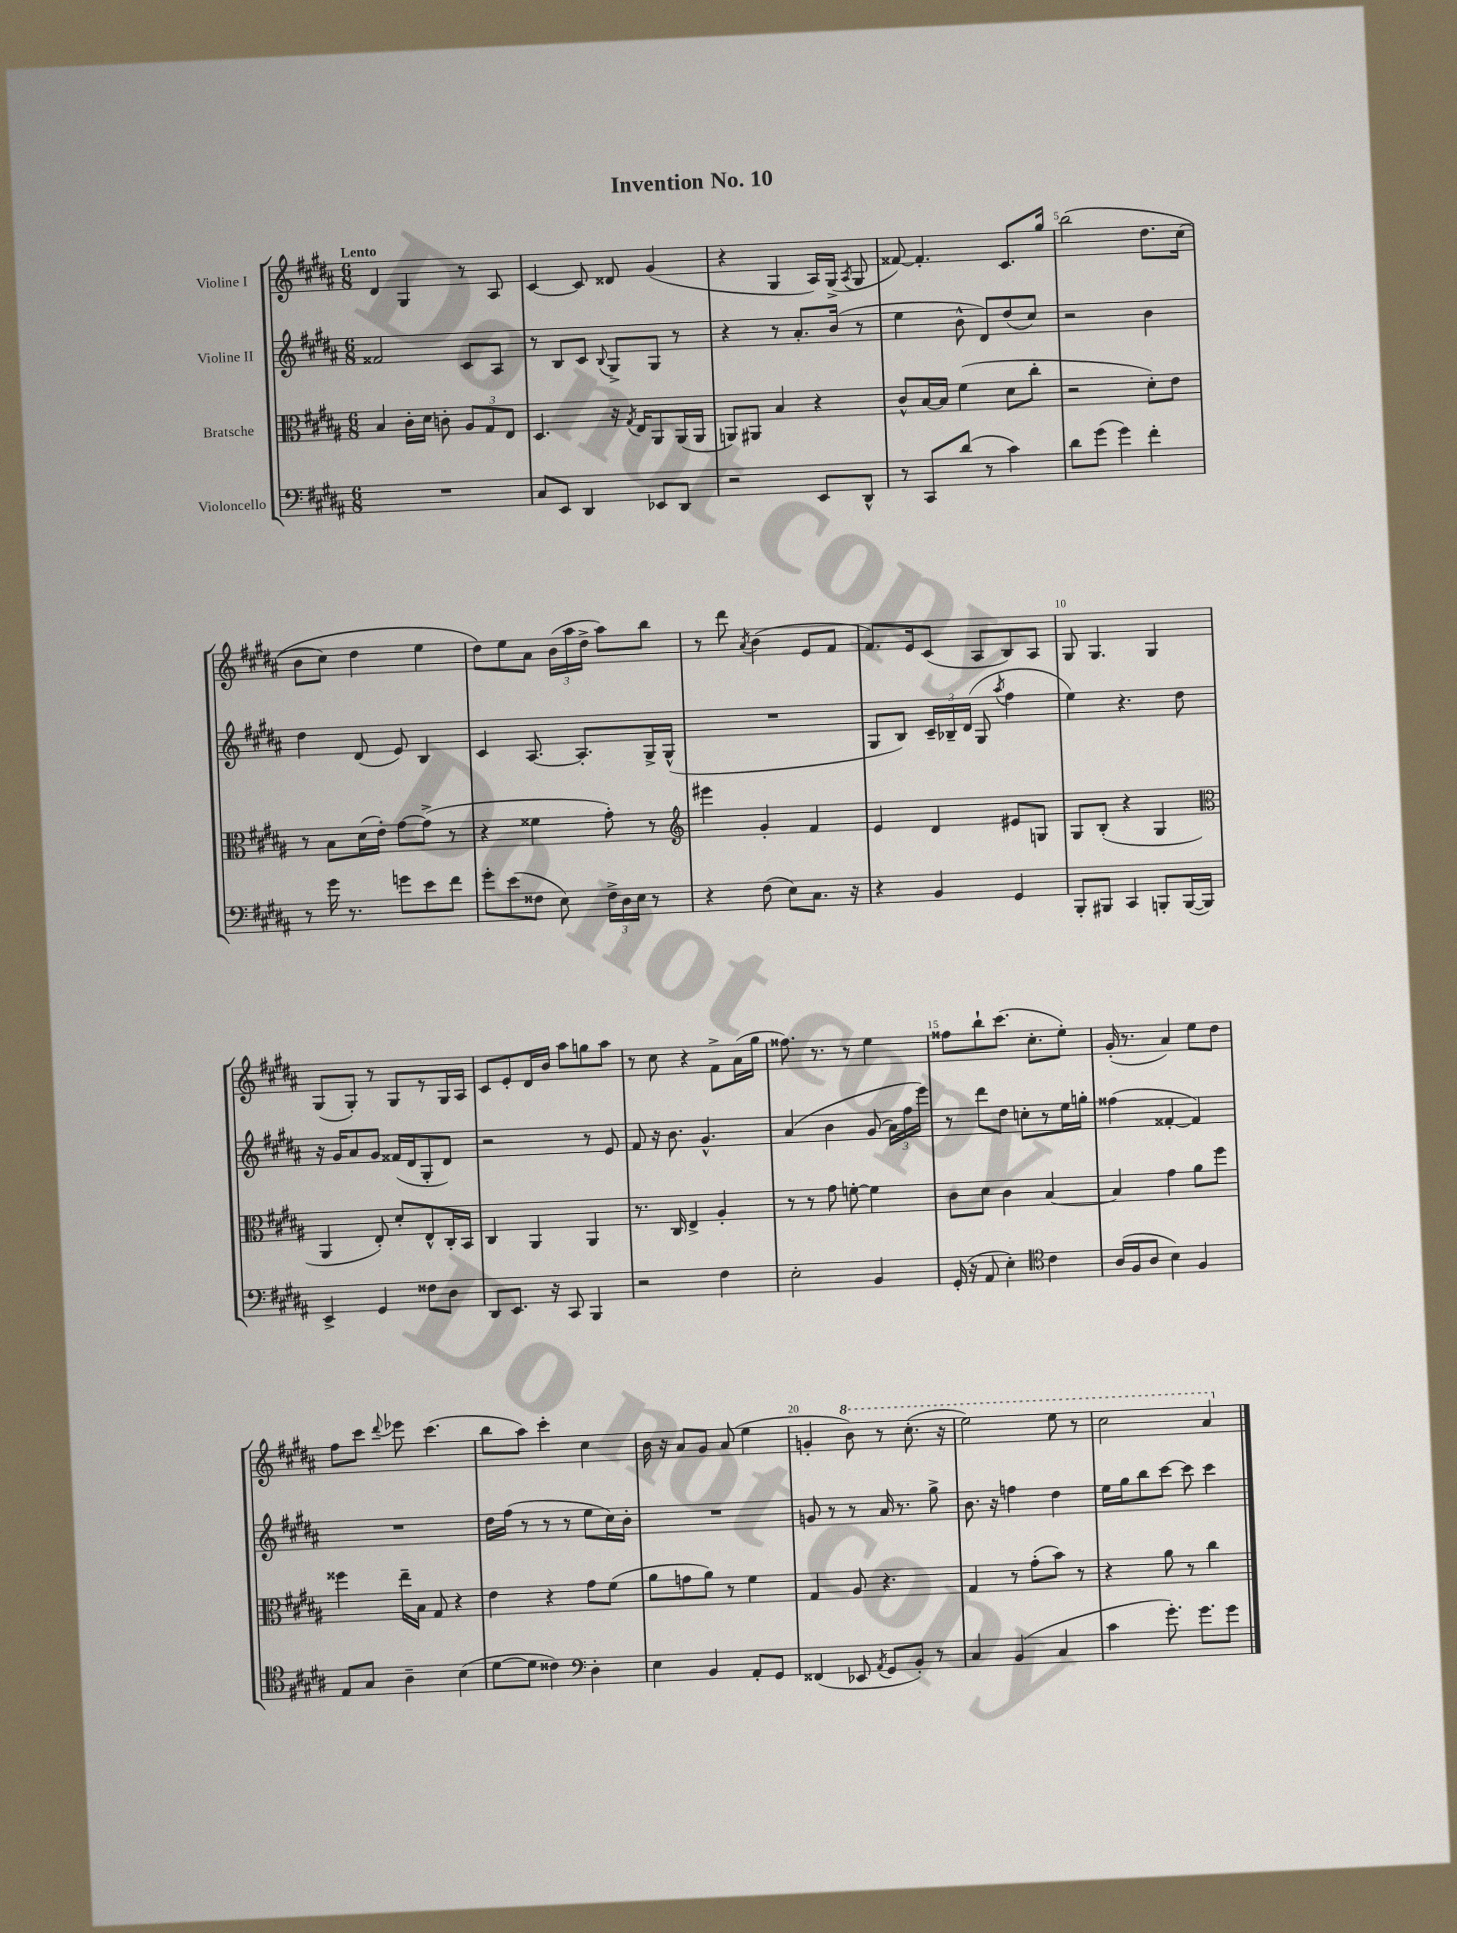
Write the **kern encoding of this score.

**kern	**kern	**kern	**kern
*part4	*part3	*part2	*part1
*staff4	*staff3	*staff2	*staff1
*I"Violoncello	*I"Bratsche	*I"Violine II	*I"Violine I
*clefF4	*clefC3	*clefG2	*clefG2
*k[f#c#g#d#a#]	*k[f#c#g#d#a#]	*k[f#c#g#d#a#]	*k[f#c#g#d#a#]
*M6/8	*M6/8	*M6/8	*M6/8
=1	=1	=1	=1
!	!	!	!LO:TX:a:B:t=Lento
2.r	4B/	2f##X/	4d#/
.	16c#'\LL	.	4G#/
.	16d#\JJ	.	.
.	8cn'\	.	.
.	12A#/L	8c#/L	8r
.	12G#/	.	.
.	.	8A#/J	8A#/
.	12E/J	.	.
=2	=2	=2	=2
8C#/L	4.D#/	8r	[4c#/
8EE/J	.	8B/L	.
4DD#/	.	8c#/J	8c#/]
.	.	8qqB/	.
.	16r	8G#^/L	8d##X/
.	8qG#/	.	.
.	16E/KL	.	.
8EE-X/L	8AA#/	8G#/J	(4g#/
8DD#/J	(16AA#/L	8r	.
.	16AA#/JJ	.	.
=3	=3	=3	=3
2r	8AAn/L)	4r	4r
.	8AA#X/J	.	.
.	4B/	8r	4G#/
.	.	8.a#'/L	.
8EE/L	4r	.	16A#/LL)
.	.	(16b/Jk	(16G#^/JJ
.	.	.	8qA#/
8DD#^^/J	.	8r	8G#/
=4	=4	=4	=4
8r	8c#^^/L	4ee\	[8f##X/)
8CC#/L	[16B/L	.	4.f##'/]
.	16B/JJ]	.	.
(8d#/J	(4f#\	8b^^\	.
8r	.	8d#/L)	.
4c#\)	8d#\L	(8dd#/	8.c#/L
.	8cc#'\J	8cc#/J)	.
.	.	.	16gg#/Jk
=5	=5	=5	=5
8d#\L	2r	2r	(2bb\
(8g#\J	.	.	.
4g#\)	.	.	.
4f#'\	8d#'\L)	4b\	8.dd#\L
.	8e\J	.	.
.	.	.	(16cc#\Jk
!!LO:LB:g=z
=6	=6	=6	=6
8r	8r	4dd#\	8b\L
16g#\	8B\L	.	8cc#\J)
8.r	.	.	.
.	(16d#\L	(8d#/	4dd#\
.	16e'\JJ)	.	.
8gn\L	[8g#\L	8e/)	.
8e\	(8g#^\J]	4B/	4ee\
8f#\J	8r	.	.
=7	=7	=7	=7
8g#'\L	4r	4c#/	8dd#\L)
(8e\	.	.	8ee\
8F##X\J	4f##X\	[8.A#/	8a#\J
8E\)	.	.	(24b\LL
.	.	.	24aa#\
.	.	8.A#'/L]	.
.	.	.	24dd#^\JJ
24F##^\LL	8g#'\)	.	8aa#\L)
24D#\	.	.	.
24E\JJ	.	.	.
8r	8r	16G#^/L	8bb\J
.	.	(16G#^^/JJ	.
=8	=8	=8	=8
*	*clefG2	*	*
4r	4eee#X\	2.r	8r
.	.	.	8ddd#\
.	.	.	8qa#/
(8F#\	4g#'/	.	(4b\
8E\L)	.	.	.
8.C#\J	4f#/	.	8e/L
.	.	.	8f#/J
16r	.	.	.
=9	=9	=9	=9
4r	4e/	8G#/L	8.f#/L)
.	.	8B/J)	.
.	.	.	16e/k
4BB/	4d#/	24c#~/LL	(8c#/J
.	.	24B-X~/	.
.	.	(24d#/JJ	.
.	.	8G#/	8A#/L
.	.	8qaa#/	.
4GG#/	8e#X/L	4ff#\	8B/)
.	8Gn/J	.	8A#/J
=10	=10	=10	=10
8BBB'/L	8G#/L	4ee\)	8G#/
8BBB#X/J	(8B'/J	.	4.G#/
4CC#/	4r	4.r	.
8BBBn'/L	4G#/	.	4G#/
([16BBB/L	.	8dd#\	.
16BBB/JJ])	.	.	.
!!LO:LB:g=z
=11	=11	=11	=11
*	*clefC3	*	*
4EE^/	4AA#/	16r	(8G#/L
.	.	16g#/KL	.
.	.	8a#/	8G#'/J)
4GG#/	8E'/)	8g#/J	8r
.	8d#'/L	(16f##X/LL	8G#/L
.	.	16d#/J	.
8F##X\L	8E^^/	8G#'/	8r
8D#\J	16C#'/L	8d#/J)	16G#/L
.	16BB/JJ	.	16A#/JJ
=12	=12	=12	=12
8DD#/L	4C#/	2r	8c#/L
8.EE/J	.	.	8e'/
.	4AA#/	.	16d#/L
16r	.	.	16b/JJ
8CC#/	.	.	8aa#\L
4BBB/	4AA#/	8r	8ggn\
.	.	8e/	8aa#\J
=13	=13	=13	=13
2r	8.r	8f#/	8r
.	.	16r	8cc#\
.	16C#/	8.b\	.
.	4E^/	.	4r
.	.	4.g#^^/	.
4F#\	4A#'/	.	8f#^\L
.	.	.	(16a#\L
.	.	.	16gg#\JJ
=14	=14	=14	=14
2E'\	8r	(4a#/	8.ff##X\)
.	8r	.	.
.	.	.	8.r
.	8g#\	4b\	.
.	[8fn'\	.	8r
4BB/	4f\]	(8g#/	4ee\
.	.	24a#\LL)	.
.	.	24ff#\	.
.	.	24eee\JJ)	.
=15	=15	=15	=15
(16GG#'/	8c#\L	8r	8ff##X\L
16r	.	.	.
8AA#/	8d#\J	8ddd#\L	8bb`\
4E'\)	4c#\	8dd#\J	(8.ccc#\J
.	.	8ccn'\L	.
.	.	.	8.cc#'\L
*clefC4	*	*	*
4c#\	[4B/	8r	.
.	.	16ee\L	8ee'\J)
.	.	16ggn'\JJ	.
=16	=16	=16	=16
(16A#/LL	4B/]	(4ff##X\	(16g#'/
16F#/J	.	.	8.r
8A#/J	.	.	.
4B\)	4g#\	[4f##X'/	4a#/)
4F#/	8a#\L	4f##/])	8ee\L
.	8ff#\J	.	8dd#\J
!!LO:LB:g=z
=17	=17	=17	=17
8E/L	4ff##X\	2.r	8ff#\L
8G#/J	.	.	8ccc#\J
.	.	.	8qqddd#/
4A#~\	16ee~\LL	.	8eee-X\
.	16B\JJ	.	.
.	8G#/	.	(4.ccc#\
(4B\	4r	.	.
=18	=18	=18	=18
[8d#\L	4e\	16dd#\LL	8bb\L
.	.	(16ff#\JJ	.
8d#\J]	.	8r	8aa#\J)
4c##X\)	4r	8r	4ccc#'\
.	.	8r	.
*clefF4	*	*	*
4D#'\	8g#\L	8ee\L	4cc#\
.	(8f#\J	16cc#\L)	.
.	.	16b'\JJ	.
=19	=19	=19	=19
4E\	8a#\L	2.r	16b\
.	.	.	16r
.	8gn\	.	8a#/L
4BB/	8a#\J)	.	8g#/J
.	8r	.	(8a#/
8AA#'/L	4f#\	.	4ee\
8GG#/J	.	.	.
=20	=20	=20	=20
(4FF##X/	4G#/	8gn/	4gn'/
.	.	8r	.
*	*	*	*8va
8EE-X/	8A#/	8r	8bb\)
8qAA#/	.	.	.
8GG#/L	4.r	16a#/	8r
.	.	8.r	.
8BB'/J)	.	.	(8.ccc#'\
8r	.	8gg#^\	.
.	.	.	16r
=21	=21	=21	=21
4C#/	4G#/	8.b\	2eee\)
.	.	16r	.
(4BB/	8r	4ffn\	.
.	(8g#'\L	.	.
4C#/	8b\J)	4dd#\	8eee\
.	8r	.	8r
=22	=22	=22	=22
4c#\	4r	16ee\LL	2ccc#\
.	.	16gg#\J	.
.	.	8bb\	.
8.g#'\)	8a#\	[8ccc#\J	.
.	8r	8ccc#\]	.
8.g#\L	.	.	.
.	4cc#\	4ccc#\	4aa#/
8g#\J	.	.	.
*	*	*	*X8va
==	==	==	==
*-	*-	*-	*-
